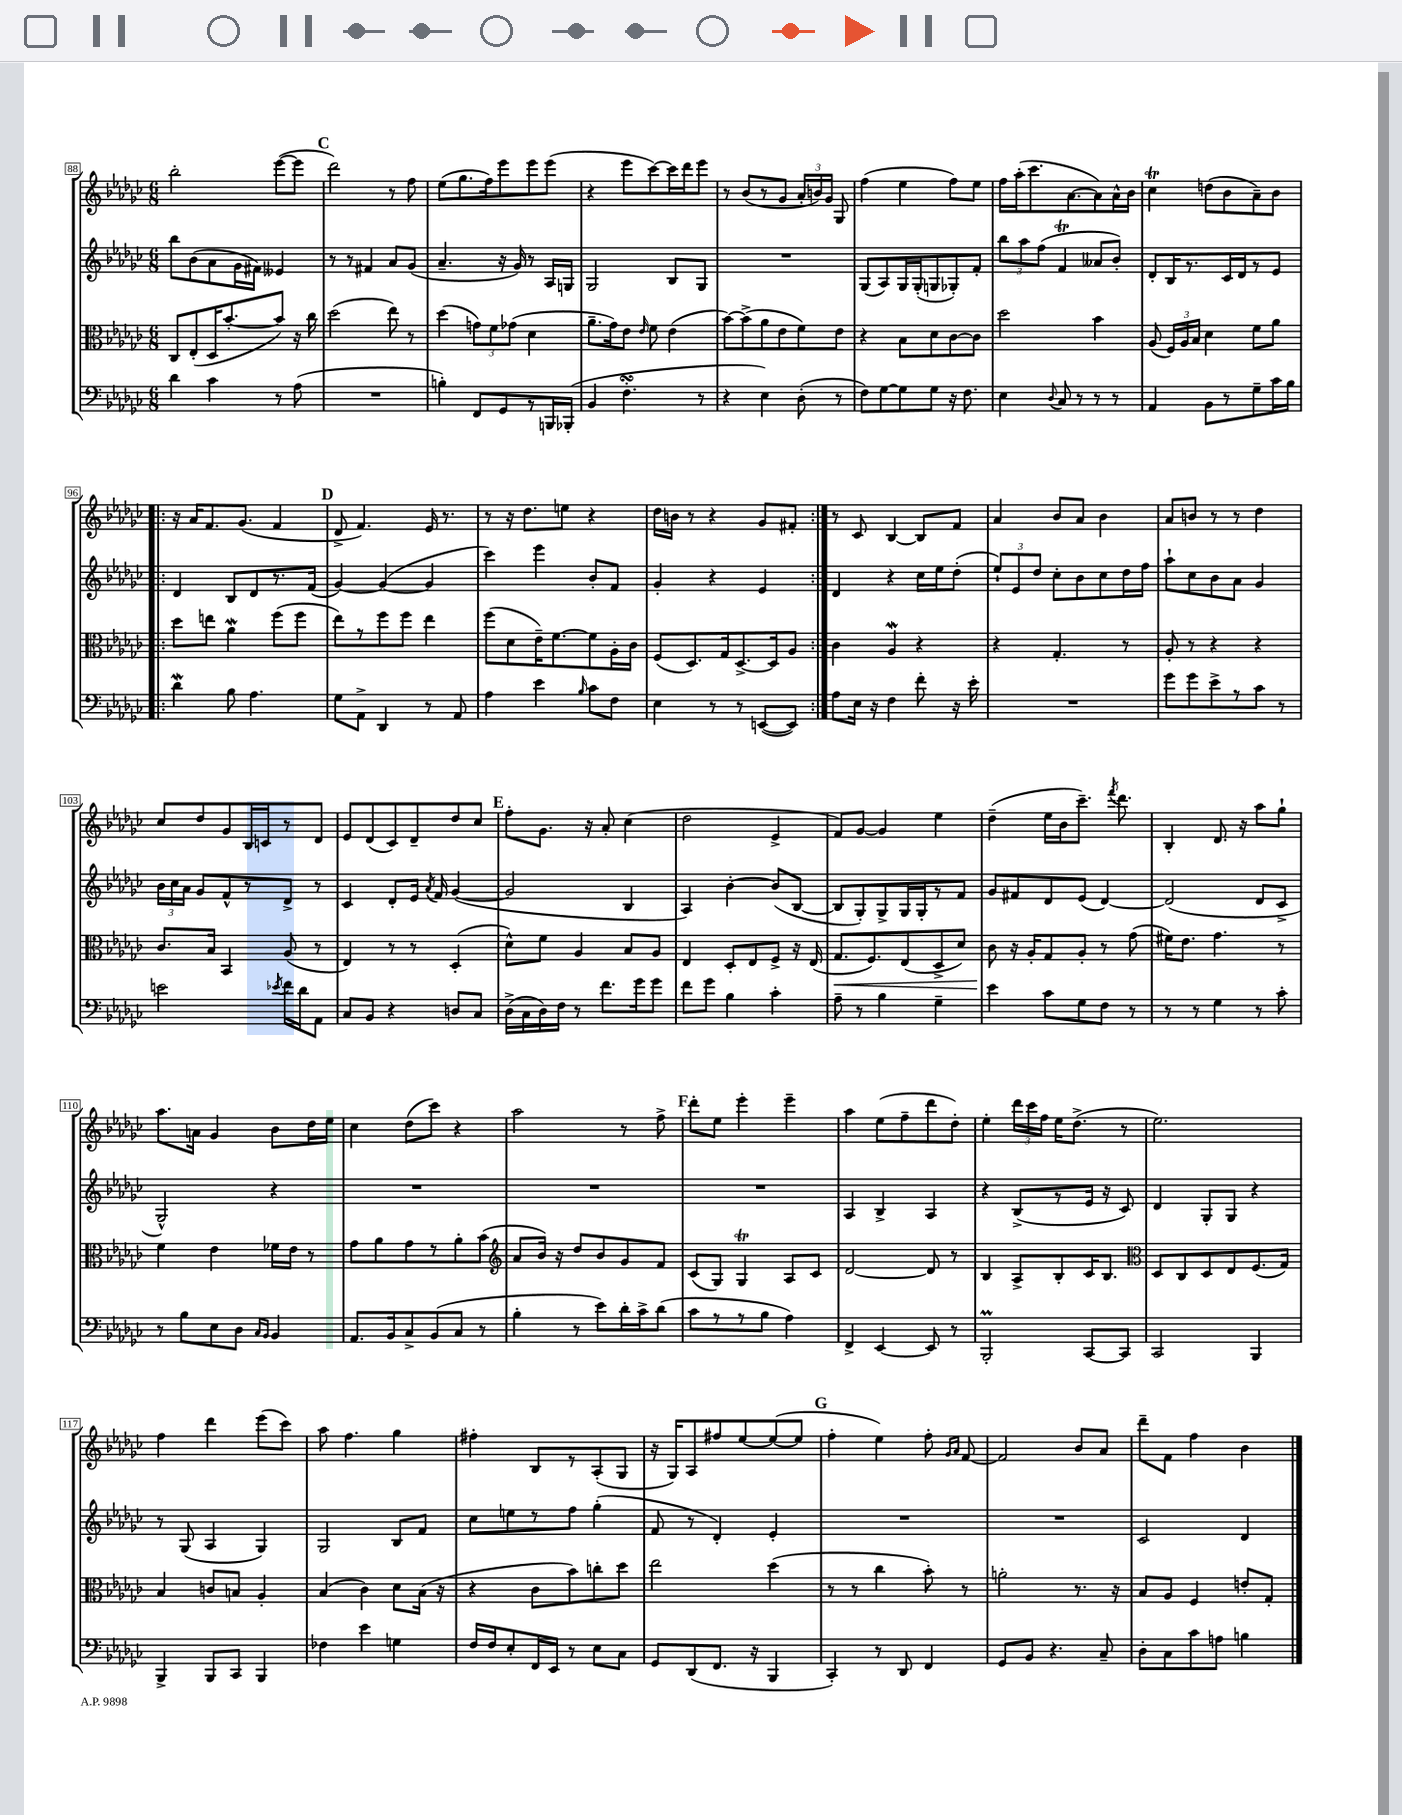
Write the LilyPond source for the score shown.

<<
\new StaffGroup <<
\new Staff = "s0" {
    \clef treble \key ges \major \numericTimeSignature \time 6/8
    \autoBeamOff bes''2-. ees'''8[~( ees'''8] |
    \mark \markup { \bold "C" } des'''2) r8 f''8 |
    ees''8[( ges''8. f''16) ees'''8 ees'''8 ees'''8]( |
    r4 ees'''8[ ces'''8~) ces'''16 des'''16 ees'''8] |
    r8 bes'8[( r8 ges'8] \tuplet 3/2 { aes'16[-. b'16) ges'16] } ges8 |
    f''4( ees''4 f''8[) ees''8] |
    f''16[ aes''16-.( ces'''8. aes'8.~ aes'8) aes'16-^ bes'16] |
    ces''4\trill d''8[( bes'8 aes'8--) bes'8] |
    \repeat volta 2 { r16 aes'16[ f'8. ges'8.]( f'4 |
    \mark \markup { \bold "D" } des'8-> f'4.) ees'16 r8. |
    r8 r16 des''8.[ e''8] r4 |
    des''16[ b'16] r8 r4 ges'8[ fis'8]-. | }
    r8 ces'8 bes4~ bes8[ f'8] |
    aes'4 bes'8[ aes'8] bes'4 |
    aes'8[ b'8] r8 r8 des''4 |
    ces''8[ des''8 ges'8 bes16 c'16 r8 des'8] |
    ees'8[ des'8( ces'8) des'8-- des''8 ces''8] |
    \mark \markup { \bold "E" } f''8[-. ges'8.] r16 aes'8-. ces''4( |
    des''2 ees'4-> |
    f'8[) ges'8]~ ges'4 ees''4 |
    des''4--( ees''16[ bes'16 ces'''8.]--) \acciaccatura { f'''8 } des'''8. |
    bes4-. des'8. r16 aes''8[ ges''8]-! |
    aes''8.[ a'16] ges'4 bes'8[ des''16 ees''16] |
    ces''4 des''8[( ces'''8]) r4 |
    aes''2 r8 f''8-> |
    \mark \markup { \bold "F" } des'''8[-. ees''8] ees'''4-. ees'''4-- |
    aes''4 ees''8[( f''8-- des'''8 des''8]-.) |
    ees''4-. \tuplet 3/2 { des'''16[ ces'''16 f''16] } ees''16[ des''8.]->( r8 |
    ees''2.) |
    f''4 des'''4 ees'''8[( ces'''8]) |
    aes''8 f''4. ges''4 |
    fis''4-. bes8[ r8 aes8-.( ges8] |
    r16 ges16[) aes8 fis''8 ees''8~ ees''8~( ees''8] |
    \mark \markup { \bold "G" } f''4-. ees''4) f''8-. \grace { ges'16[ aes'16] } f'8~ |
    f'2 bes'8[ aes'8] |
    des'''8[-- f'8] f''4 bes'4 \bar "|." |
}
\new Staff = "s1" {
    \clef treble \key ges \major \numericTimeSignature \time 6/8
    \autoBeamOff bes''8[ bes'8( aes'8 ges'16 fis'16]) eeses'4 |
    \mark \markup { \bold "C" } r8 r8 fis'4 aes'8[ ges'8]( |
    aes'4.-- r16 ges'16) r8 aes16[ g16] |
    ges2 bes8[ ges8] |
    R2. |
    ges8[( aes8) ges16 ges16-.( g8 ges8-.) f'8]-. |
    \tuplet 3/2 { bes''8[ aes''8 f''8]( } f'4\trill aeses'8[ bes'8]-.) |
    des'8[-. bes16 r8. ces'16 des'16 r8 ees'8] |
    \repeat volta 2 { des'4 bes8[ des'8 r8. f'16]( |
    \mark \markup { \bold "D" } ges'4~) ges'4~( ges'4 |
    ces'''4) ees'''4 bes'8[-. f'8] |
    ges'4-. r4 ees'4 | }
    des'4 r4 ces''16[ ees''16 des''8]-.( |
    \tuplet 3/2 { ees''8[-!) ees'8 des''8] } ces''8[-. bes'8 ces''8 des''16 f''16] |
    aes''8[-! ces''8 bes'8 aes'8] ges'4 |
    \tuplet 3/2 { bes'16[ ces''16 aes'16] } ges'8[ f'8-^ r8 des'8]-> r8 |
    ces'4 des'8[-. ees'16] \acciaccatura { aes'8 } f'16 ges'4~( |
    \mark \markup { \bold "E" } ges'2 bes4 |
    aes4) bes'4~-. bes'8[( bes8]~ |
    bes8[ ges8-.) ges8-> ges16 ges16-. r8 f'8] |
    ges'8[ fis'8 des'8 ees'8]( des'4~) |
    des'2( des'8[ ces'8]-> |
    ges2-^) r4 |
    R2. |
    R2. |
    \mark \markup { \bold "F" } R2. |
    aes4 bes4-> aes4 |
    r4 bes8[->( r8 ees'16] r16 ces'8) |
    des'4 ges8[-. ges8] r4 |
    r8 ges8( aes4 ges4) |
    ges2 bes8[ f'8] |
    ces''8[ e''8 r8 f''8] ges''4-.( |
    f'8 r8 des'4-.) ees'4-. |
    \mark \markup { \bold "G" } R2. |
    R2. |
    ces'2 des'4 \bar "|." |
}
\new Staff = "s2" {
    \clef alto \key ges \major \numericTimeSignature \time 6/8
    \autoBeamOff ces8[ ees8-.( des16 bes'8.~-. bes'8]) r16 ces''16 |
    \mark \markup { \bold "C" } des''2( ees''8) r8 |
    des''4( \tuplet 3/2 { g'8[) f'8 ges'8]( } des'4 |
    aes'8.[-- ges'16) ees'8] \grace { ees'16 } f'8 ees'4( |
    bes'8[~) bes'8->( aes'8 ees'8 f'8) ees'8] |
    r4 bes8[ des'8 ces'8~ ces'8] |
    des''2 bes'4 |
    aes8( \tuplet 3/2 { f16[) aes16 bes16] } des'4 f'8[ aes'8] |
    \repeat volta 2 { des''8[ e''8] aes'4\mordent f''8[( f''8] |
    \mark \markup { \bold "D" } ees''8[) r8 f''8 f''8] ees''4 |
    f''8[( des'8 ees'16--) f'8.~ f'8 aes16-. ces'16] |
    f8[( des8.) ges16 des8.~-> des16 aes8] | }
    ces'4 aes4\mordent r4 |
    r4 ges4.-. r8 |
    aes8-. r8 r4 r4 |
    ces'8.[ bes16] bes,4 aes8( r8 |
    ees4) r8 r8 des4-.( |
    \mark \markup { \bold "E" } des'8[-^) f'8] aes4 bes8[ aes8] |
    ees4 des8[-. ees8 f8]-> r16 ees16( |
    ges8.[\< f8.) ees8( des8-> des'8]) |
    ces'8\! r16 aes16[-. ges8 aes8]-. r8 ges'8( |
    fis'16[) ees'8.] ges'4. r8 |
    f'4 ees'4 fes'16[ ees'16] r8 |
    ges'8[ aes'8 ges'8 r8 aes'8-. bes'8]( |
    \clef treble aes'8[ bes'16]) r16 des''8[ bes'8 ges'8 f'8] |
    \mark \markup { \bold "F" } ces'8[( ges8]) ges4\trill aes8[ ces'8] |
    des'2~ des'8 r8 |
    bes4 aes8[-> bes8-. ces'16 bes8.] |
    \clef alto des8[ ces8 des8 ees8 f8.( ges16]) |
    bes4 c'8[ b8] aes4-. |
    bes4( ces'4) des'8[ bes16]( r16 |
    r4 ces'8[ bes'8) c''8-. des''8] |
    ees''2 des''4( |
    \mark \markup { \bold "G" } r8 r8 ces''4 bes'8-.) r8 |
    a'2-. r8. r16 |
    bes8[ aes8] f4 e'8[-. ges8]-. \bar "|." |
}
\new Staff = "s3" {
    \clef bass \key ges \major \numericTimeSignature \time 6/8
    \autoBeamOff des'4 ces'4 r8 aes8( |
    \mark \markup { \bold "C" } R2. |
    b4-.) f,8[ ges,8 r8 b,,16 bes,,16]-.( |
    bes,4 f4.-.\turn r8 |
    r4 ees4) des8-.( r8 |
    f8[) ges8~ ges8 ges8] r16 f8. |
    ees4 \appoggiatura { des8 } ces8 r8 r8 r8 |
    aes,4 bes,8[ r8 ges8-- ces'16 bes16] |
    \repeat volta 2 { des'4\mordent bes8 aes4. |
    \mark \markup { \bold "D" } ges8[ aes,8]-> des,4 r8 aes,8 |
    aes4 ees'4 \grace { bes16 } ces'8[ f8] |
    ees4 r8 r8 e,8[~( e,8]) | }
    aes8[ ees16] r16 f4 f'8-. r16 ees'16-. |
    R2. |
    ges'8[ ges'8 ees'8-> r8 ces'8] r8 |
    e'2 \acciaccatura { ees'8 } f'16[ des'16 aes,8] |
    ces8[ bes,8] r4 d8[ ces8] |
    \mark \markup { \bold "E" } des16[->( ces16 des16) f16] r8 f'8.[ ges'16 ges'8] |
    f'8[ ges'8] bes4 ces'4-. |
    aes8-- r8 bes4 ges4-- |
    ees'4 ces'8[ ges8 f8] r8 |
    r8 r8 ges4 r8 ces'8-. |
    r8 bes8[ ees8 des8] \grace { ces16[ bes,16] } bes,4 |
    aes,8.[ bes,16 ces8-> bes,8( ces8] r8 |
    bes4-. r8 ees'8[) des'16-. ces'16-> des'8]( |
    \mark \markup { \bold "F" } ces'8[ r8 r8 bes8] aes4) |
    f,4-> ees,4~ ees,8 r8 |
    bes,,2-.\prall ces,8[~ ces,8] |
    ces,2 bes,,4 |
    bes,,4-> bes,,8[ ces,8] bes,,4 |
    fes4 ees'4 g4 |
    f16[ f16 ees8-. f,16 ees,16] r8 ees8[ ces8] |
    ges,8[ des,8( f,8.] r16 bes,,4 |
    \mark \markup { \bold "G" } ces,4-.) r8 des,8 f,4 |
    ges,8[ bes,8] r4. ces8-- |
    des8[-. ces8 ces'8 a8] b4 \bar "|." |
}
>>
>>
\layout { \context { \Score currentBarNumber = #88 \override BarNumber.stencil = #(make-stencil-boxer 0.1 0.3 ly:text-interface::print) } }
